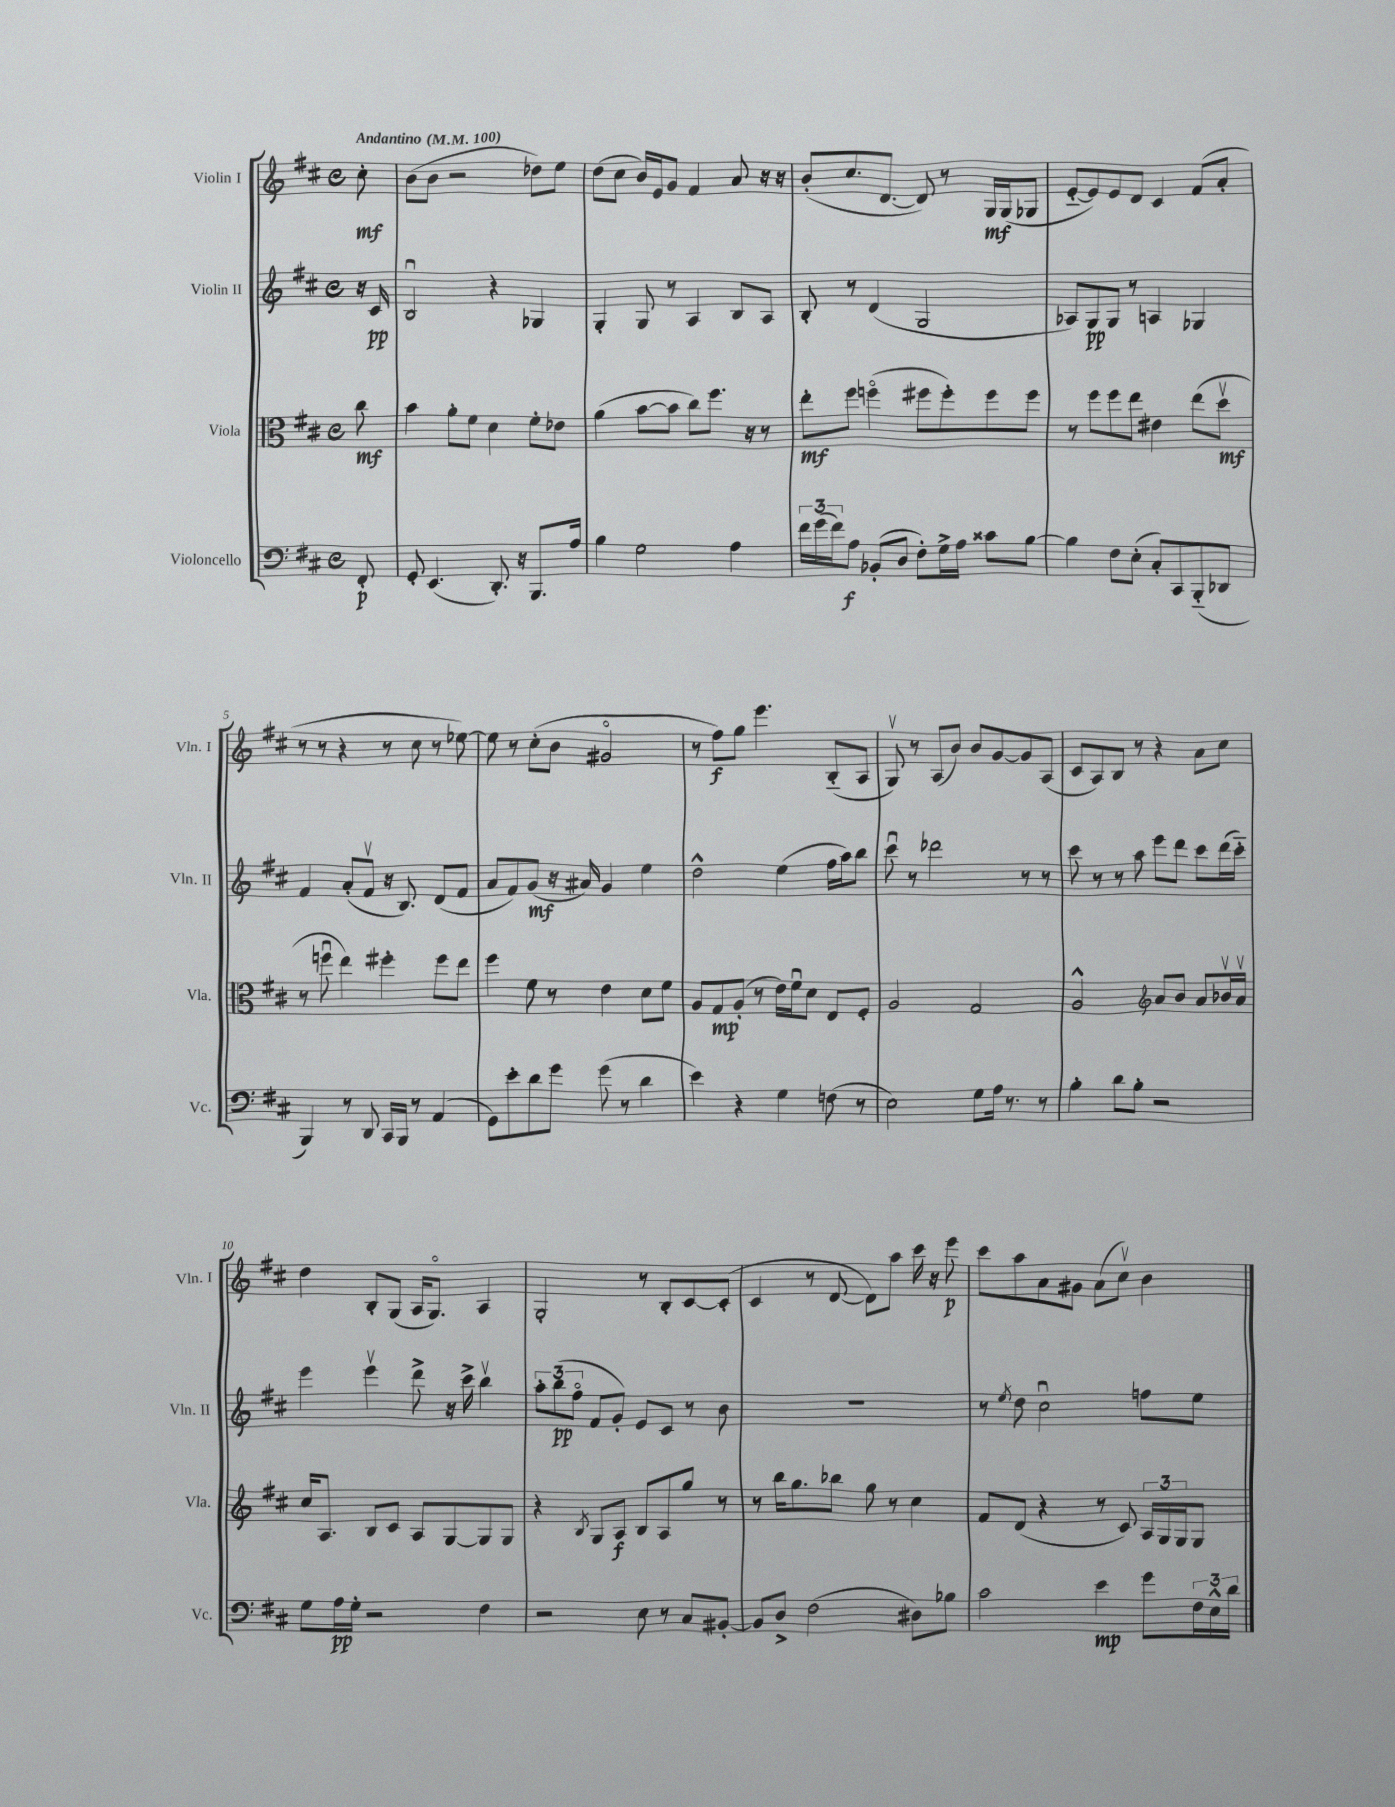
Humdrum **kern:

**kern	**kern	**kern	**kern
*staff4	*staff3	*staff2	*staff1
*clefF4	*clefC3	*clefG2	*clefG2
*k[f#c#]	*k[f#c#]	*k[f#c#]	*k[f#c#]
*M4/4	*M4/4	*M4/4	*M4/4
*met(c)	*met(c)	*met(c)	*met(c)
*MM100	*MM100	*MM100	*MM100
8FF#'	8cc#	16r	8cc#'
.	.	16c#	.
=	=	=	=
8GG'	4b	2Bu	(8b
(4.EE	.	.	8b
.	8a'	.	2r
.	8f#	.	.
8.DD')	4d	4r	.
16r	.	.	.
8.BBB	8f#'	4G-	8dd-)
.	8e-	.	8ee
16A	.	.	.
=	=	=	=
4B	(4a	4G'	(8dd
.	.	.	8cc#
2G	[8b	8G	16b)
.	.	.	16e
.	8b]	8r	8g
.	8cc#)	4A	4f#
.	8.ff#	.	.
4A	.	8B	8a
.	16r	.	.
.	8r	8A	16r
.	.	.	16r
=	=	=	=
24f#	8ee'	8B'	(8b'
(24g	.	.	.
24f#)	.	.	.
8A	8ff#	8r	8.cc#
(8BB-'	(4ffo	(4d	.
.	.	.	[8.d
8D	.	.	.
8F#')	8ff#	2G	8d])
16G^	8ff#')	.	8r
16A	.	.	.
8c##	8ff#	.	16G
.	.	.	(16G
[8B	8ff#	.	8G-
=	=	=	=
4B]	8r	8A-)	[8e'~
.	8ff#	8G	8e])
8F#	8ff#	8G	8e
(8E'	8ee	8r	8d
8C#')	4e#	4A	4c#
8CC#	.	.	.
(8BBB'~	(8ee	4G-	(8f#
8DD-	8ddv	.	8a'
=	=	=	=
4BBB)	8r	4f#	8r
.	8ffu	.	8r
8r	4ee)	(8a'	4r
8DD	.	8f#v	.
16CC#	4ff#'	16r	8r
16BBB	.	8.B)	.
8r	.	.	8cc#
(4AA	8ff#	(8d	8r
.	8ee	8f#	[8ee-)
=	=	=	=
8GG)	4ff#	8a	8ee-]
8e'	.	8f#)	8r
8d	8f#	(8g	(8cc#'
8g	8r	16r	8b
.	.	16a#)	.
(8g	4e	4g	2g#o
8r	.	.	.
4d	8d	4ee	.
.	8f#	.	.
=	=	=	=
4e)	8A	2dd^^	8r
.	8G	.	8ff#)
4r	(8A'	.	8gg
.	8r	.	4.eee
4G	16e)	(4ee	.
.	16f#u	.	.
.	8d	.	.
(8F	8E	16ff#	(8B'~
.	.	16aa)	.
8r	8F#'	8bb	8A
=	=	=	=
2E)	2A	8ccc#u	8Gv)
.	.	8r	8r
.	.	2ddd-	(8A
.	.	.	8b)
8G	2G	.	8b
16A	.	.	[8g
8.r	.	.	.
.	.	8r	8g]
8r	.	8r	(8A
=	=	=	=
4B'	2A^^	8ccc#	8c#
.	.	8r	8A)
8d	.	8r	8B
8B'	.	8aa	8r
*	*clefG2	*	*
2r	8a	8eee	4r
.	8b	8ddd	.
.	8a	8ccc#	8a
.	16b-v	(16ddd	8cc#
.	16av	16ccc#'~)	.
=	=	=	=
8G	16cc#	4eee	4dd
.	8.A	.	.
16A	.	.	.
16G'	.	.	.
2r	8B	4eeev	8B'
.	8c#	.	(8G
.	8A	8ddd^	16A
.	.	.	8.Go)
.	[8G	16r	.
.	.	16ccc#^	.
4F#	8G]	4bbv	4A
.	8G	.	.
=	=	=	=
2r	4r	12aa'	2G'
.	.	(12bb	.
.	.	12ff#o	.
.	8qB	.	.
.	8G	8f#	.
.	8A	8g')	.
8E	8B	8e	8r
8r	8A	8c#	8B'
8C#	8gg	8r	[8c#
[8BB#'	8r	8b	(8c#']
=	=	=	=
8BB#]	8r	1r	4c#
8D^	16bb	.	.
.	8.gg	.	.
(2F#	.	.	8r
.	8bb-	.	[8d
.	8gg	.	8d])
.	8r	.	8aa
8D#)	4cc#	.	16ccc#
.	.	.	16r
8B-	.	.	8eee
=	=	=	=
2c#	8f#	8r	8ccc#
.	.	8qee	.
.	(8d	8dd	8aa
.	4r	2cc#u	8a
.	.	.	8g#
4e	8r	.	(8a
.	8c#)	.	8cc#v)
8g	24A	8ff	4b
.	24G	.	.
.	24G	.	.
24F#	8G	8ee	.
24E^^	.	.	.
24d	.	.	.
==	==	==	==
*-	*-	*-	*-
